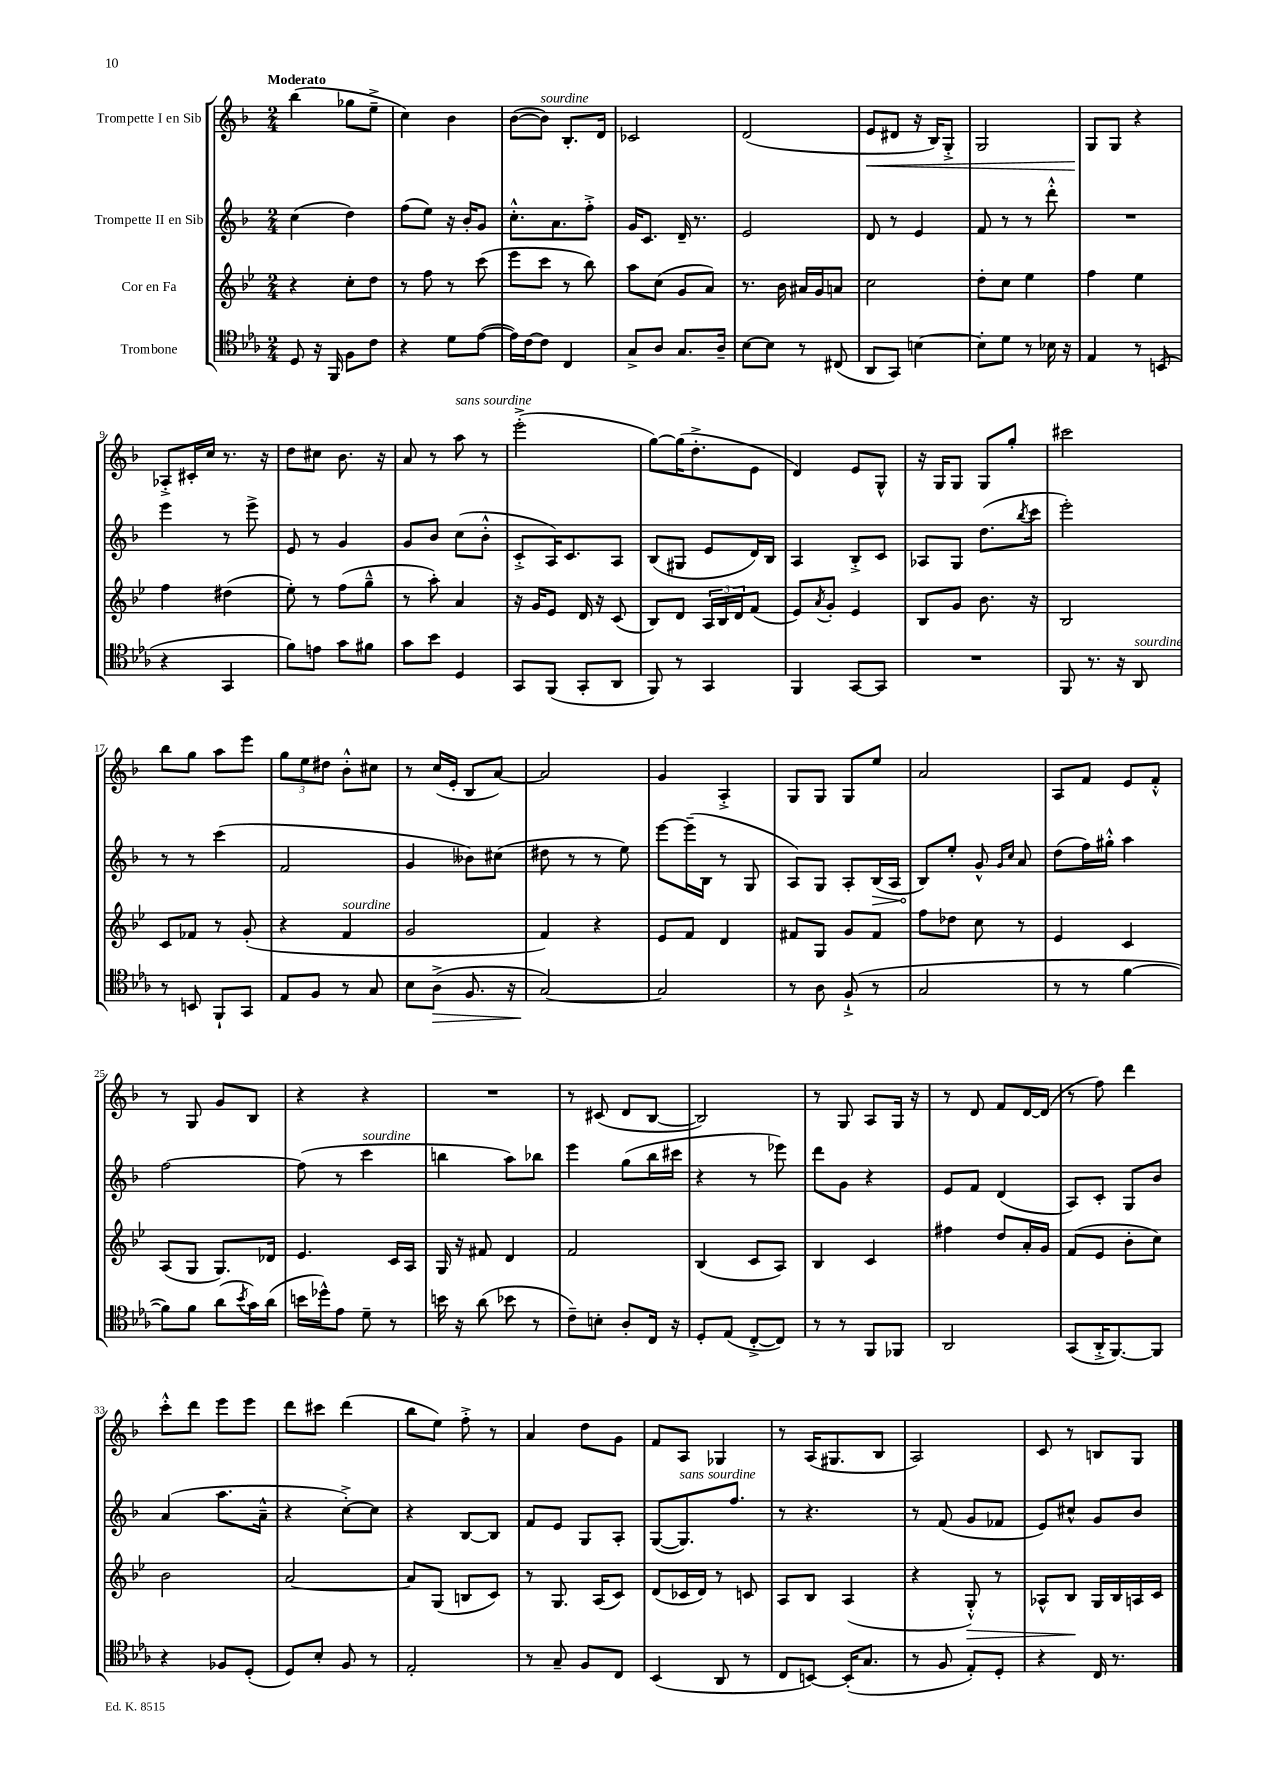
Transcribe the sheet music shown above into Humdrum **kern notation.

**kern	**dynam	**kern	**dynam	**kern	**dynam	**kern	**dynam
*part4	*part4	*part3	*part3	*part2	*part2	*part1	*part1
*staff4	*staff4	*staff3	*staff3	*staff2	*staff2	*staff1	*staff1
*I"Trombone	*	*I"Cor en Fa	*	*I"Trompette II en Sib	*	*I"Trompette I en Sib	*
*clefC4	*	*clefG2	*	*clefG2	*	*clefG2	*
*k[b-e-a-]	*	*k[b-e-]	*	*k[b-]	*	*k[b-]	*
*M2/4	*	*M2/4	*	*M2/4	*	*M2/4	*
=1	=1	=1	=1	=1	=1	=1	=1
!	!	!	!	!	!	!LO:TX:a:B:t=Moderato	!
8D/	.	4r	.	(4cc\	.	(4bb-\	.
16r	.	.	.	.	.	.	.
16FF/	.	.	.	.	.	.	.
8F\L	.	8cc'\L	.	4dd\)	.	8gg-X\L	.
8c\J	.	8dd\J	.	.	.	8ee~^\J	.
=2	=2	=2	=2	=2	=2	=2	=2
4r	.	8r	.	(8ff\L	.	4cc\)	.
.	.	8ff\	.	8ee\J)	.	.	.
8d\L	.	8r	.	16r	.	4b-\	.
.	.	.	.	16b-'/KL	.	.	.
([8e-\J	.	(8ccc\	.	8g/J	.	.	.
=3	=3	=3	=3	=3	=3	=3	=3
16e-\LL])	.	8eee-\L	.	8.cc'^^\L	.	([8b-\L	.
[16c\J	.	.	.	.	.	.	.
!	!	!	!	!	!	!LO:TX:a:i:t=sourdine	!
8c\J]	.	8ccc\J	.	.	.	8b-\J])	.
.	.	.	.	8.a\	.	.	.
4C/	.	8r	.	.	.	8.B-'/L	.
.	.	8bb-\)	.	8ff'^\J	.	.	.
.	.	.	.	.	.	16d/Jk	.
=4	=4	=4	=4	=4	=4	=4	=4
8G^/L	.	8aa\L	.	16g/KL	.	2c-X/	.
.	.	.	.	8.c/J	.	.	.
8A-/J	.	(8cc\J	.	.	.	.	.
8.G/L	.	8g/L	.	16d~/	.	.	.
.	.	.	.	8.r	.	.	.
.	.	8a/J)	.	.	.	.	.
16A-~/Jk	.	.	.	.	.	.	.
=5	=5	=5	=5	=5	=5	=5	=5
[8B-\L	.	8.r	.	2e/	.	(2d/	.
8B-\J]	.	.	.	.	.	.	.
.	.	16b-\	.	.	.	.	.
8r	.	16a#X/LL	.	.	.	.	.
.	.	16g/J	.	.	.	.	.
(8C#X/	.	8an/J	.	.	.	.	.
=6	=6	=6	=6	=6	=6	=6	=6
!	!	!	!	!	!	!	!LO:HP:b
8AA-/L	.	2cc\	.	8d/	.	8e/L	<
8GG/J)	.	.	.	8r	.	8d#X/J	.
[4Bn\	.	.	.	4e/	.	16r	.
.	.	.	.	.	.	16B-/KL)	.
.	.	.	.	.	.	8G'^/J	.
=7	=7	=7	=7	=7	=7	=7	=7
8B'\L]	.	8dd'\L	.	8f/	.	2G/	.
8d\J	.	8cc\J	.	8r	.	.	.
8r	.	4ee-\	.	8r	.	.	.
16B-X\	.	.	.	8ddd'^^\	.	.	.
16r	.	.	.	.	.	.	.
=8	=8	=8	=8	=8	=8	=8	=8
4E-/	.	4ff\	.	2r	.	8G/L	.
.	.	.	.	.	.	8G/J	[
8r	.	4ee-\	.	.	.	4r	.
(8BBn/	.	.	.	.	.	.	.
!!LO:LB:g=z
=9	=9	=9	=9	=9	=9	=9	=9
4r	.	4ff\	.	4eee\	.	8A-X'^/L	.
.	.	.	.	.	.	16c#X'/L	.
.	.	.	.	.	.	16cc/JJ	.
4GG/	.	(4dd#X\	.	8r	.	8.r	.
.	.	.	.	8eee^\	.	.	.
.	.	.	.	.	.	16r	.
=10	=10	=10	=10	=10	=10	=10	=10
8f\L)	.	8ee-'\)	.	8e/	.	8dd\L	.
8en\J	.	8r	.	8r	.	8cc#X\J	.
8g\L	.	(8ff\L	.	4g/	.	8.b-\	.
8f#X\J	.	8gg~^^\J	.	.	.	.	.
.	.	.	.	.	.	16r	.
=11	=11	=11	=11	=11	=11	=11	=11
8g\L	.	8r	.	8g/L	.	8a/	.
8b-\J	.	8aa'\)	.	8b-/J	.	8r	.
!	!	!	!	!	!	!LO:TX:a:i:t=sans sourdine	!
4D/	.	4a/	.	(8cc\L	.	8aa\	.
.	.	.	.	8b-'^^\J	.	8r	.
=12	=12	=12	=12	=12	=12	=12	=12
8GG/L	.	16r	.	8c'^/L	.	(2eee'^\	.
.	.	16g/KL	.	.	.	.	.
(8FF/J	.	8e-/J	.	16A/K)	.	.	.
.	.	.	.	8.c/	.	.	.
8GG'/L	.	16d/	.	.	.	.	.
.	.	16r	.	.	.	.	.
8AA-/J	.	(8c/	.	8A/J	.	.	.
=13	=13	=13	=13	=13	=13	=13	=13
8FF/)	.	8B-/L)	.	(8B-/L	.	[8gg\L)	.
8r	.	8d/J	.	8G#X/J	.	(16gg\K]	.
.	.	.	.	.	.	8.dd'^\	.
4GG/	.	24A/LL	.	8e/L	.	.	.
.	.	24B-/	.	.	.	.	.
.	.	24d/J	.	.	.	.	.
.	.	(8f/J	.	16d/L)	.	8e\J	.
.	.	.	.	16B-/JJ	.	.	.
=14	=14	=14	=14	=14	=14	=14	=14
4FF/	.	8e-/L)	.	4A/	.	4d/)	.
.	.	8qa/	.	.	.	.	.
.	.	8g'/J	.	.	.	.	.
[8GG/L	.	4e-/	.	8B-'^/L	.	8e/L	.
8GG/J]	.	.	.	8c/J	.	8G^^/J	.
=15	=15	=15	=15	=15	=15	=15	=15
2r	.	8B-/L	.	8A-X/L	.	16r	.
.	.	.	.	.	.	16G/KL	.
.	.	8g/J	.	8G/J	.	8G/J	.
.	.	8.b-\	.	(8.dd\L	.	8G/L	.
.	.	.	.	.	.	8gg'/J	.
.	.	.	.	8qbb-/	.	.	.
.	.	16r	.	16ccc\Jk	.	.	.
=16	=16	=16	=16	=16	=16	=16	=16
8FF/	.	2B-/	.	2eee'\)	.	2ccc#X\	.
8.r	.	.	.	.	.	.	.
16r	.	.	.	.	.	.	.
!LO:TX:a:i:t=sourdine	!	!	!	!	!	!	!
8AA-/	.	.	.	.	.	.	.
!!LO:LB:g=z
=17	=17	=17	=17	=17	=17	=17	=17
8r	.	8c/L	.	8r	.	8bb-\L	.
8BBn/	.	8f-X/J	.	8r	.	8gg\J	.
8FF`/L	.	8r	.	(4ccc\	.	8aa\L	.
8GG/J	.	(8g'/	.	.	.	8eee\J	.
=18	=18	=18	=18	=18	=18	=18	=18
8E-/L	.	4r	.	2f/	.	12gg\L	.
.	.	.	.	.	.	12ee\	.
8F/J	.	.	.	.	.	.	.
.	.	.	.	.	.	12dd#X\J	.
!	!	!LO:TX:a:i:t=sourdine	!	!	!	!	!
8r	.	4f/	.	.	.	8b-'^^\L	.
8G/	.	.	.	.	.	8cc#X\J	.
=19	=19	=19	=19	=19	=19	=19	=19
8B-\L	.	2g/	.	4g/	.	8r	.
!	!LO:HP:b	!	!	!	!	!	!
(8A-^\J	>	.	.	.	.	(16cc/LL	.
.	.	.	.	.	.	16e'/JJ	.
8.F/	.	.	.	8b--X\L)	.	8B-/L	.
.	.	.	.	(8cc#X\J	.	[8a/J)	.
16r	.	.	.	.	.	.	.
=20	=20	=20	=20	=20	=20	=20	=20
[2G/)	.	4f/)	.	8dd#X\	.	2a/]	.
.	.	.	.	8r	.	.	.
.	.	4r	.	8r	.	.	.
.	.	.	.	8ee\)	.	.	.
.	]	.	.	.	.	.	.
=21	=21	=21	=21	=21	=21	=21	=21
2G/]	.	8e-/L	.	[8eee\L	.	4g/	.
.	.	8f/J	.	(16eee~\L]	.	.	.
.	.	.	.	16B-\JJ	.	.	.
.	.	4d/	.	8r	.	4A'^/	.
.	.	.	.	8G/	.	.	.
=22	=22	=22	=22	=22	=22	=22	=22
8r	.	8f#X/L	.	8A/L)	.	8G/L	.
8A-\	.	8G/J	.	8G/J	.	8G/J	.
(8F`^/	.	8g/L	.	8A'/L	.	8G/L	.
!	!	!	!	!	!LO:HP:b	!	!
8r	.	8f#/J	.	(16B-/L	>	8ee/J	.
.	.	.	.	16A/JJ	.	.	.
=23	=23	=23	=23	=23	=23	=23	=23
2G/	.	8ff\L	.	8B-/L)	.	2a/	.
.	.	8dd-X\J	.	8ee'/J	]	.	.
.	.	8cc\	.	8g^^/	.	.	.
.	.	.	.	16qqg/LL	.	.	.
.	.	.	.	16qqcc/JJ	.	.	.
.	.	8r	.	8a/	.	.	.
=24	=24	=24	=24	=24	=24	=24	=24
8r	.	4e-/	.	(8dd\L	.	8A/L	.
8r	.	.	.	16ff\L)	.	8f/J	.
.	.	.	.	16gg#X'^^\JJ	.	.	.
[4f\	.	4c/	.	4aa\	.	8e/L	.
.	.	.	.	.	.	8f'^^/J	.
!!LO:LB:g=z
=25	=25	=25	=25	=25	=25	=25	=25
8f\L])	.	(8A/L	.	[2ff\	.	8r	.
8f\J	.	8G/J	.	.	.	8G/	.
(8a-\L	.	8.G/L)	.	.	.	8g/L	.
8qb-/	.	.	.	.	.	.	.
16g\L)	.	.	.	.	.	8B-/J	.
(16a-\JJ	.	16d-X/Jk	.	.	.	.	.
=26	=26	=26	=26	=26	=26	=26	=26
16bn\LL	.	4.e-/	.	(8ff\]	.	4r	.
16dd-X^^\J)	.	.	.	.	.	.	.
8e-\J	.	.	.	8r	.	.	.
!	!	!	!	!LO:TX:a:i:t=sourdine	!	!	!
8d~\	.	.	.	4ccc\	.	4r	.
8r	.	16c/LL	.	.	.	.	.
.	.	16A/JJ	.	.	.	.	.
=27	=27	=27	=27	=27	=27	=27	=27
16bn\	.	16G/	.	4bbn\	.	2r	.
16r	.	16r	.	.	.	.	.
(8a-\	.	8f#X/	.	.	.	.	.
8b-X\	.	4d/	.	8aa\L)	.	.	.
8r	.	.	.	8bb-X\J	.	.	.
=28	=28	=28	=28	=28	=28	=28	=28
8c~\L)	.	2f/	.	4eee\	.	8r	.
8Bn'\J	.	.	.	.	.	(8c#X/	.
8A-'/L	.	.	.	(8gg\L	.	8d/L	.
16C/Jk	.	.	.	16bb-\L	.	[8B-/J	.
16r	.	.	.	16ccc#X\JJ	.	.	.
=29	=29	=29	=29	=29	=29	=29	=29
8D'/L	.	(4B-/	.	4r	.	2B-/])	.
(8E-/J	.	.	.	.	.	.	.
[8C'^/L	.	8c/L	.	8r	.	.	.
8C/J])	.	8A/J)	.	8eee-X\)	.	.	.
=30	=30	=30	=30	=30	=30	=30	=30
8r	.	4B-/	.	8ddd\L	.	8r	.
8r	.	.	.	8g\J	.	8G/	.
8FF/L	.	4c/	.	4r	.	8A/L	.
8FF-X/J	.	.	.	.	.	16G/Jk	.
.	.	.	.	.	.	16r	.
=31	=31	=31	=31	=31	=31	=31	=31
2AA-/	.	4ff#X\	.	8e/L	.	8r	.
.	.	.	.	8f/J	.	8d/	.
.	.	8dd/L	.	(4d/	.	8f/L	.
.	.	16a'/L	.	.	.	[16d/L	.
.	.	16g/JJ	.	.	.	(16d/JJ]	.
=32	=32	=32	=32	=32	=32	=32	=32
(8GG/L	.	(8f/L	.	8A/L)	.	8r	.
16AA-'^/K	.	8e-/J	.	8c'/J	.	8ff\)	.
[8.FF/)	.	.	.	.	.	.	.
.	.	8b-'\L	.	8G/L	.	4ddd\	.
8FF/J]	.	8cc\J)	.	8b-/J	.	.	.
!!LO:LB:g=z
=33	=33	=33	=33	=33	=33	=33	=33
4r	.	2b-\	.	(4a/	.	8ccc'^^\L	.
.	.	.	.	.	.	8ddd\J	.
8F-X/L	.	.	.	8.aa\L	.	8eee\L	.
(8D'/J	.	.	.	.	.	8eee\J	.
.	.	.	.	16a~^^\Jk	.	.	.
=34	=34	=34	=34	=34	=34	=34	=34
8D/L)	.	[2a/	.	4r	.	8ddd\L	.
8B-'/J	.	.	.	.	.	8ccc#X\J	.
8F/	.	.	.	[8cc'^\L)	.	(4ddd\	.
8r	.	.	.	8cc\J]	.	.	.
=35	=35	=35	=35	=35	=35	=35	=35
2E-'/	.	8a/L]	.	4r	.	8bb-\L	.
.	.	(8G/J	.	.	.	8ee\J)	.
.	.	8Bn/L	.	[8B-/L	.	8ff'^\	.
.	.	8c/J)	.	8B-/J]	.	8r	.
=36	=36	=36	=36	=36	=36	=36	=36
8r	.	8r	.	8f/L	.	4a/	.
8G~/	.	8.G/	.	8e/J	.	.	.
8F/L	.	.	.	8G/L	.	8dd\L	.
.	.	(16A/KL	.	.	.	.	.
8C/J	.	8c/J)	.	8A'/J	.	8g\J	.
=37	=37	=37	=37	=37	=37	=37	=37
(4BB-/	.	(8d/L	.	([8G/L	.	8f/L	.
!	!	!	!	!LO:TX:a:i:t=sans sourdine	!	!	!
.	.	16c-X/L	.	8.G/])	.	8A/J	.
.	.	16d/JJ)	.	.	.	.	.
8AA-/	.	8r	.	.	.	4G-X/	.
.	.	.	.	8.ff/J	.	.	.
8r	.	8cn/	.	.	.	.	.
=38	=38	=38	=38	=38	=38	=38	=38
8C/L	.	8A/L	.	8r	.	8r	.
[8BBn/J)	.	8B-/J	.	4.r	.	(16A/KL	.
.	.	.	.	.	.	8.G#X/	.
(16BB'/KL]	.	(4A/	.	.	.	.	.
8.G/J	.	.	.	.	.	.	.
.	.	.	.	.	.	8B-/J	.
=39	=39	=39	=39	=39	=39	=39	=39
8r	.	4r	.	8r	.	2A/)	.
8F/	.	.	.	(8f/	.	.	.
!	!	!	!LO:HP:b	!	!	!	!
8E-'/L)	.	8G'^^/)	>	8g/L	.	.	.
8D'/J	.	8r	.	8f-X/J	.	.	.
=40	=40	=40	=40	=40	=40	=40	=40
4r	.	8A-X^^/L	.	8e/L)	.	8c/	.
.	.	8B-/J	.	8cc#X^^/J	.	8r	.
16C/	.	16G/LL	]	8g/L	.	8Bn/L	.
8.r	.	16B-/	.	.	.	.	.
.	.	16An/	.	8b-/J	.	8G/J	.
.	.	16c/JJ	.	.	.	.	.
==	==	==	==	==	==	==	==
*-	*-	*-	*-	*-	*-	*-	*-
